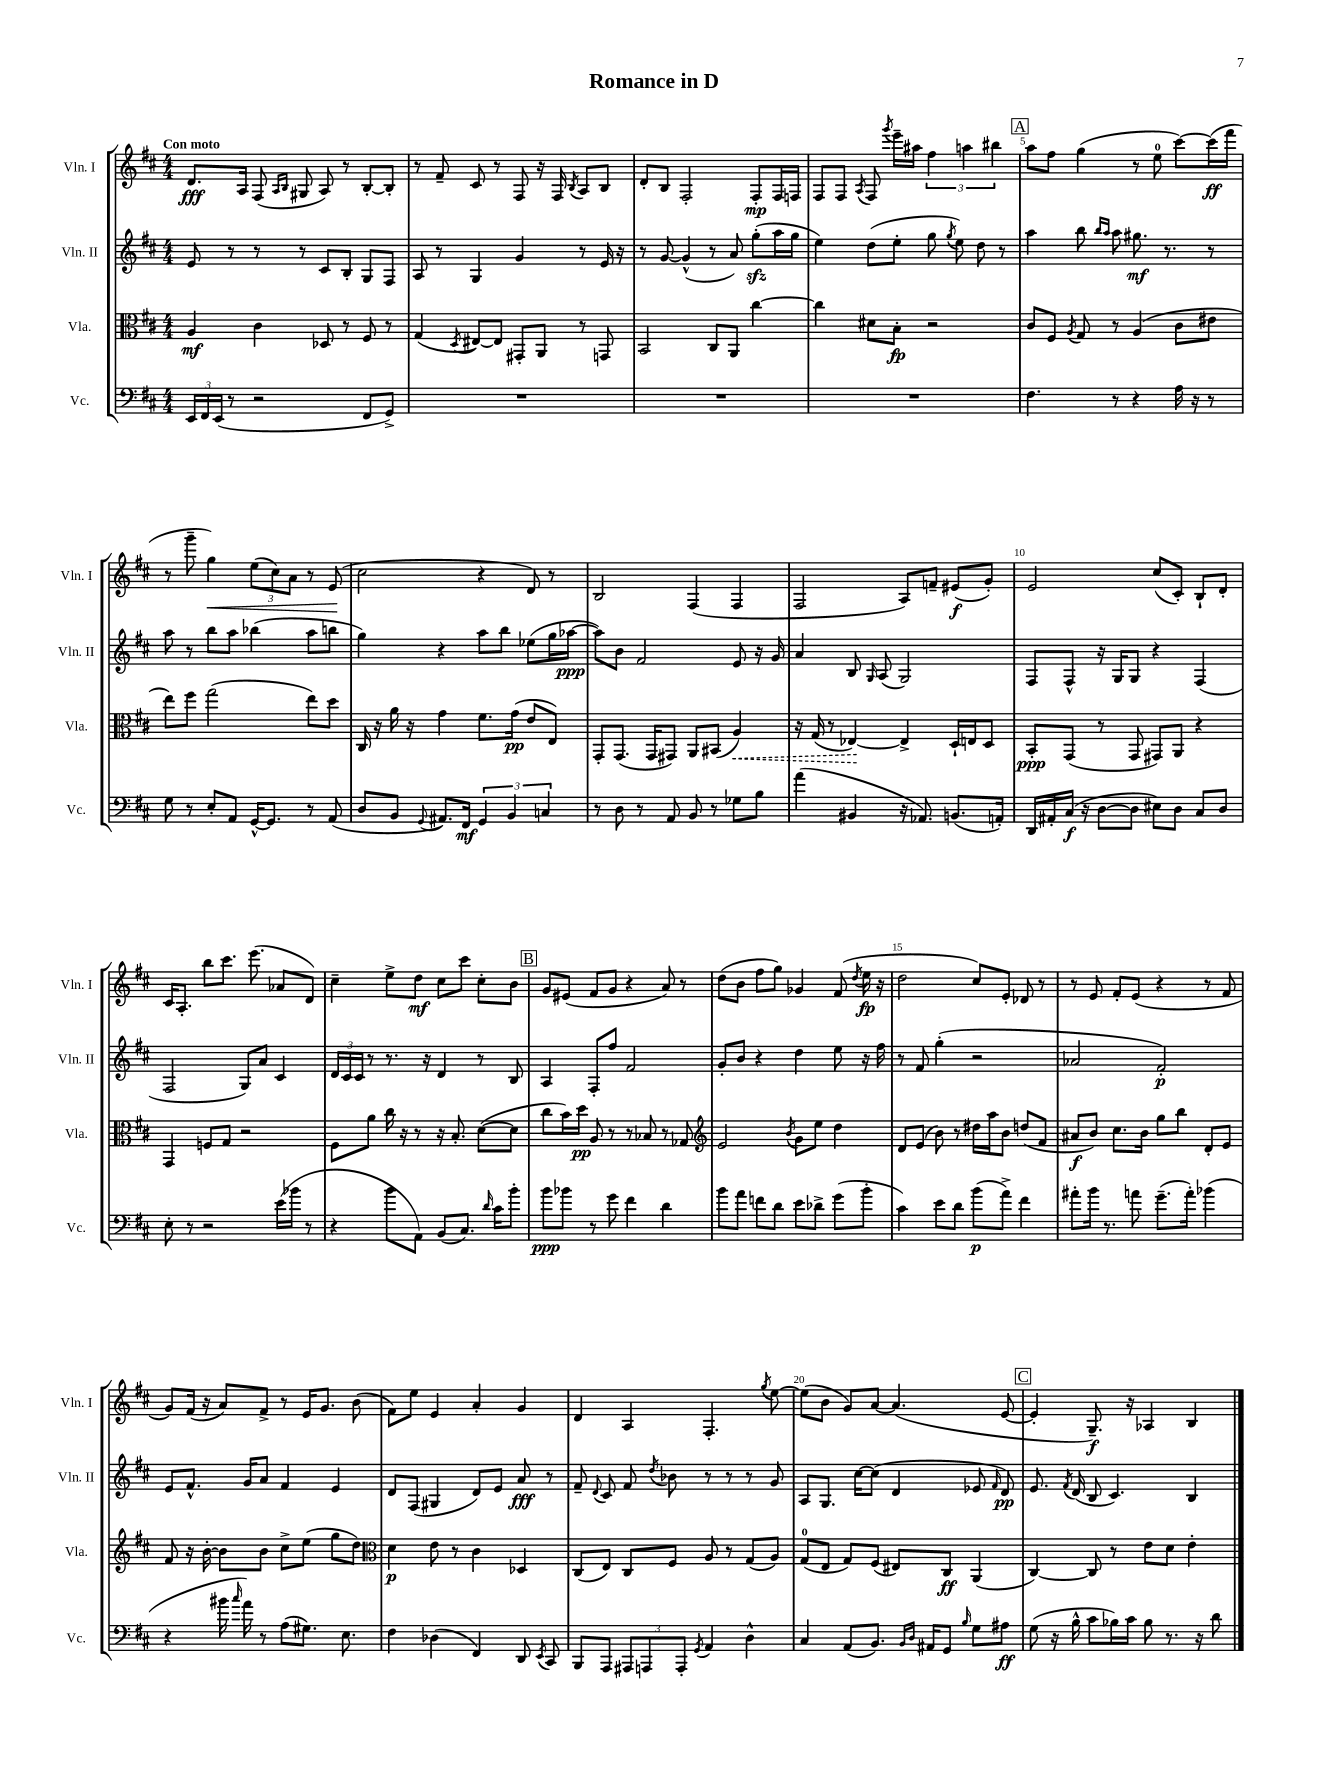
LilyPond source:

\header { title = "Romance in D" }
<<
\new StaffGroup <<
\new Staff = "s0" \with { instrumentName = "Vln. I" shortInstrumentName = "Vln. I" } {
    \clef treble \key d \major \numericTimeSignature \time 4/4 \tempo "Con moto"
    \autoBeamOff d'8.[\fff a16] fis8( \grace { a16[ b16] } gis8 a8) r8 b8[~-. b8]-. |
    r8 fis'8-- cis'8 r8 fis8 r16 fis16 \acciaccatura { b8 } a8[ b8] |
    d'8[-. b8] fis2-. fis8[-.\mp fis16 f16] |
    fis8[ fis8] \acciaccatura { a8 } fis8 \acciaccatura { g'''8 } e'''16[-- ais''16] \tuplet 3/2 { fis''4 a''4 bis''4 } |
    \mark \markup { \box "A" } a''8[ fis''8] g''4( r8 e''8-0 cis'''8[~) cis'''16\ff( fis'''16] |
    r8 g'''8-- g''4\<) \tuplet 3/2 { e''8[( cis''8) a'8] } r8 e'8\!( |
    cis''2 r4 d'8) r8 |
    b2 fis4( fis4 |
    fis2 a8[) f'8]-- eis'8[\f( g'8]-.) |
    e'2 cis''8[( cis'8]-.) b8[-! d'8]-. |
    cis'16[ a8.]-. b''8[ cis'''8.] e'''8.( aes'8[ d'8]) |
    cis''4-- e''8[-> d''8]\mf cis''8[ cis'''8] cis''8[-. b'8] |
    \mark \markup { \box "B" } g'8[ eis'8]( fis'8[ g'8] r4 a'8) r8 |
    d''8[( b'8] fis''8[ g''8]) ges'4 fis'8( \acciaccatura { d''8 } e''16\fp r16 |
    d''2 cis''8[) e'8]-. des'8 r8 |
    r8 e'8 fis'8[-. e'8]( r4 r8 fis'8 |
    g'8[) fis'16]( r16 a'8[) fis'8]-> r8 e'16[ g'8.] b'8( |
    fis'8[) e''8] e'4 a'4-. g'4 |
    d'4 a4 fis4.-. \acciaccatura { g''8 } e''8~ |
    e''8[( b'8] g'8[) a'8]~ a'4.( e'8~ |
    \mark \markup { \box "C" } e'4-. g8.--\f) r16 aes4 b4 \bar "|." |
}
\new Staff = "s1" \with { instrumentName = "Vln. II" shortInstrumentName = "Vln. II" } {
    \clef treble \key d \major \numericTimeSignature \time 4/4
    \autoBeamOff e'8 r8 r8 r8 cis'8[ b8]-. g8[ fis8] |
    a8 r8 g4 g'4 r8 e'16 r16 |
    r8 g'8~ g'4-^( r8 a'8) g''8[-.\sfz( a''16 g''16] |
    e''4) d''8[( e''8]-. g''8 \acciaccatura { g''8 } e''8) d''8 r8 |
    \mark \markup { \box "A" } a''4 b''8 \grace { b''16[ a''16] } a''8 gis''8.\mf r8. r8 |
    a''8 r8 b''8[ a''8] bes''4( a''8[ b''8] |
    g''4) r4 a''8[ b''8] ees''8[( g''16 aes''16]~\ppp |
    aes''8[) b'8] fis'2 e'8 r16 g'16 |
    a'4 b8 \grace { g16 } a8( g2) |
    fis8[ fis8]-^ r16 g16[ g8] r4 fis4( |
    fis2 g8[) a'8] cis'4 |
    \tuplet 3/2 { d'16[ cis'16 cis'16] } r8 r8. r16 d'4 r8 b8 |
    \mark \markup { \box "B" } a4 fis8[-. fis''8] fis'2 |
    g'8[-. b'8] r4 d''4 e''8 r16 fis''16 |
    r8 fis'8 g''4-.( r2 |
    aes'2 fis'2-.\p) |
    e'8[ fis'8.]-^ g'16[ a'8] fis'4 e'4 |
    d'8[ fis8]( gis4 d'8[) e'8] a'8\fff r8 |
    fis'8-- \appoggiatura { d'8 } cis'8 fis'8 \acciaccatura { d''8 } bes'8 r8 r8 r8 g'8 |
    a8[ g8.] cis''16[~ cis''8]( d'4 ees'8 \grace { fis'16 } d'8\pp) |
    \mark \markup { \box "C" } e'8. \acciaccatura { fis'8 } d'16( b8 cis'4.) b4 \bar "|." |
}
\new Staff = "s2" \with { instrumentName = "Vla." shortInstrumentName = "Vla." } {
    \clef alto \key d \major \numericTimeSignature \time 4/4
    \autoBeamOff a4\mf cis'4 des8 r8 fis8 r8 |
    g4( \acciaccatura { d8 } eis8[~) eis8] gis,8[-. a,8] r8 g,8 |
    b,2 cis8[ a,8] cis''4~ |
    cis''4 dis'8[ b8]-.\fp r2 |
    \mark \markup { \box "A" } cis'8[ fis8] \acciaccatura { a8 } g8 r8 a4( cis'8[ eis'8] |
    e''8[) fis''8] g''2( e''8[) d''8] |
    cis16 r16 a'16 r16 g'4 fis'8.[ g'16]\pp( e'8[ e8]) |
    g,8[-. g,8.]( g,16[ gis,8]) a,8[ bis,8]( \once \override Hairpin.style = #'dashed-line a4\<) |
    r16 g16( r8 ees4~\!) ees4-> d16[-! e16 d8] |
    b,8[-.\ppp g,8]( r8 g,8 gis,8[) a,8] r4 |
    g,4 f8[ g8] r2 |
    fis8[ a'8] cis''16 r16 r8 r16 b8.-. d'8[~( d'8] |
    \mark \markup { \box "B" } cis''8[ b'16) d''16]\pp a8 r8 r8 bes8 r8 ges8 |
    \clef treble e'2 \acciaccatura { b'8 } g'8[ e''8] d''4 |
    d'8[ e'8]( b'8) r8 dis''16[ a''16 b'8] d''8[( fis'8] |
    ais'8[\f b'8]) cis''8.[ b'16] g''8[ b''8] d'8[-. e'8] |
    fis'8 r16 b'16~-. b'8[ b'8] cis''8[-> e''8]( g''8[ d''8]) |
    \clef alto d'4\p e'8 r8 cis'4 des4 |
    cis8[( e8]) cis8[ fis8] a8 r8 g8[( a8]) |
    g8[-0( e8] g8[) fis8]( eis8[) cis8]\ff a,4( |
    \mark \markup { \box "C" } cis4~) cis8 r8 e'8[ d'8] e'4-. \bar "|." |
}
\new Staff = "s3" \with { instrumentName = "Vc." shortInstrumentName = "Vc." } {
    \clef bass \key d \major \numericTimeSignature \time 4/4
    \autoBeamOff \tuplet 3/2 { e,16[ fis,16 e,16]( } r8 r2 fis,8[ g,8]->) |
    R1 |
    R1 |
    R1 |
    \mark \markup { \box "A" } fis4. r8 r4 a16 r16 r8 |
    g8 r8 e8[-. a,8] g,16[~-^ g,8.] r8 a,8( |
    d8[ b,8] \appoggiatura { g,8 } ais,8.[) fis,16]\mf \tuplet 3/2 { g,4 b,4 c4 } |
    r8 d8 r8 a,8 b,8 r8 ges8[ b8] |
    a'4( bis,4 r16 aes,8.) b,8.[( a,16]-.) |
    d,16[ ais,16-. cis16]\f( r16 d8[~ d8] eis8[) d8] cis8[ d8] |
    e8-. r8 r2 e'16[( bes'16] r8 |
    r4 b'8[ a,8]) b,8[( cis8.]) \grace { d'16 } cis'16[ b'8]-. |
    \mark \markup { \box "B" } b'8[\ppp bes'8] r8 g'8 fis'4 d'4 |
    b'8[ a'8] f'8[ d'8] e'8[ des'8]-> g'8[( b'8]-. |
    cis'4) e'8[ d'8] b'8[\p( a'8]->) fis'4 |
    ais'8[-. b'16] r8. a'8 g'8.[--( a'16]-.) bes'4( |
    r4 bis'16 \grace { cis''16 } a'16) r8 a8[( gis8.]) e8. |
    fis4 des4( fis,4) d,8 \acciaccatura { e,8 } cis,8 |
    b,,8[ a,,8] \tuplet 3/2 { ais,,8[ a,,8 a,,8]-. } \acciaccatura { g,8 } a,4 d4-^ |
    cis4 a,8[( b,8.]) \grace { b,16[ d16] } ais,16[ g,8] \grace { b16 } g8[ ais8]\ff |
    \mark \markup { \box "C" } g8( r16 b16-^ cis'8[ bes16) cis'16] bes8 r8. r16 d'8 \bar "|." |
}
>>
>>
\layout { \context { \Score \override BarNumber.break-visibility = ##(#f #t #t) barNumberVisibility = #(every-nth-bar-number-visible 5) } }
